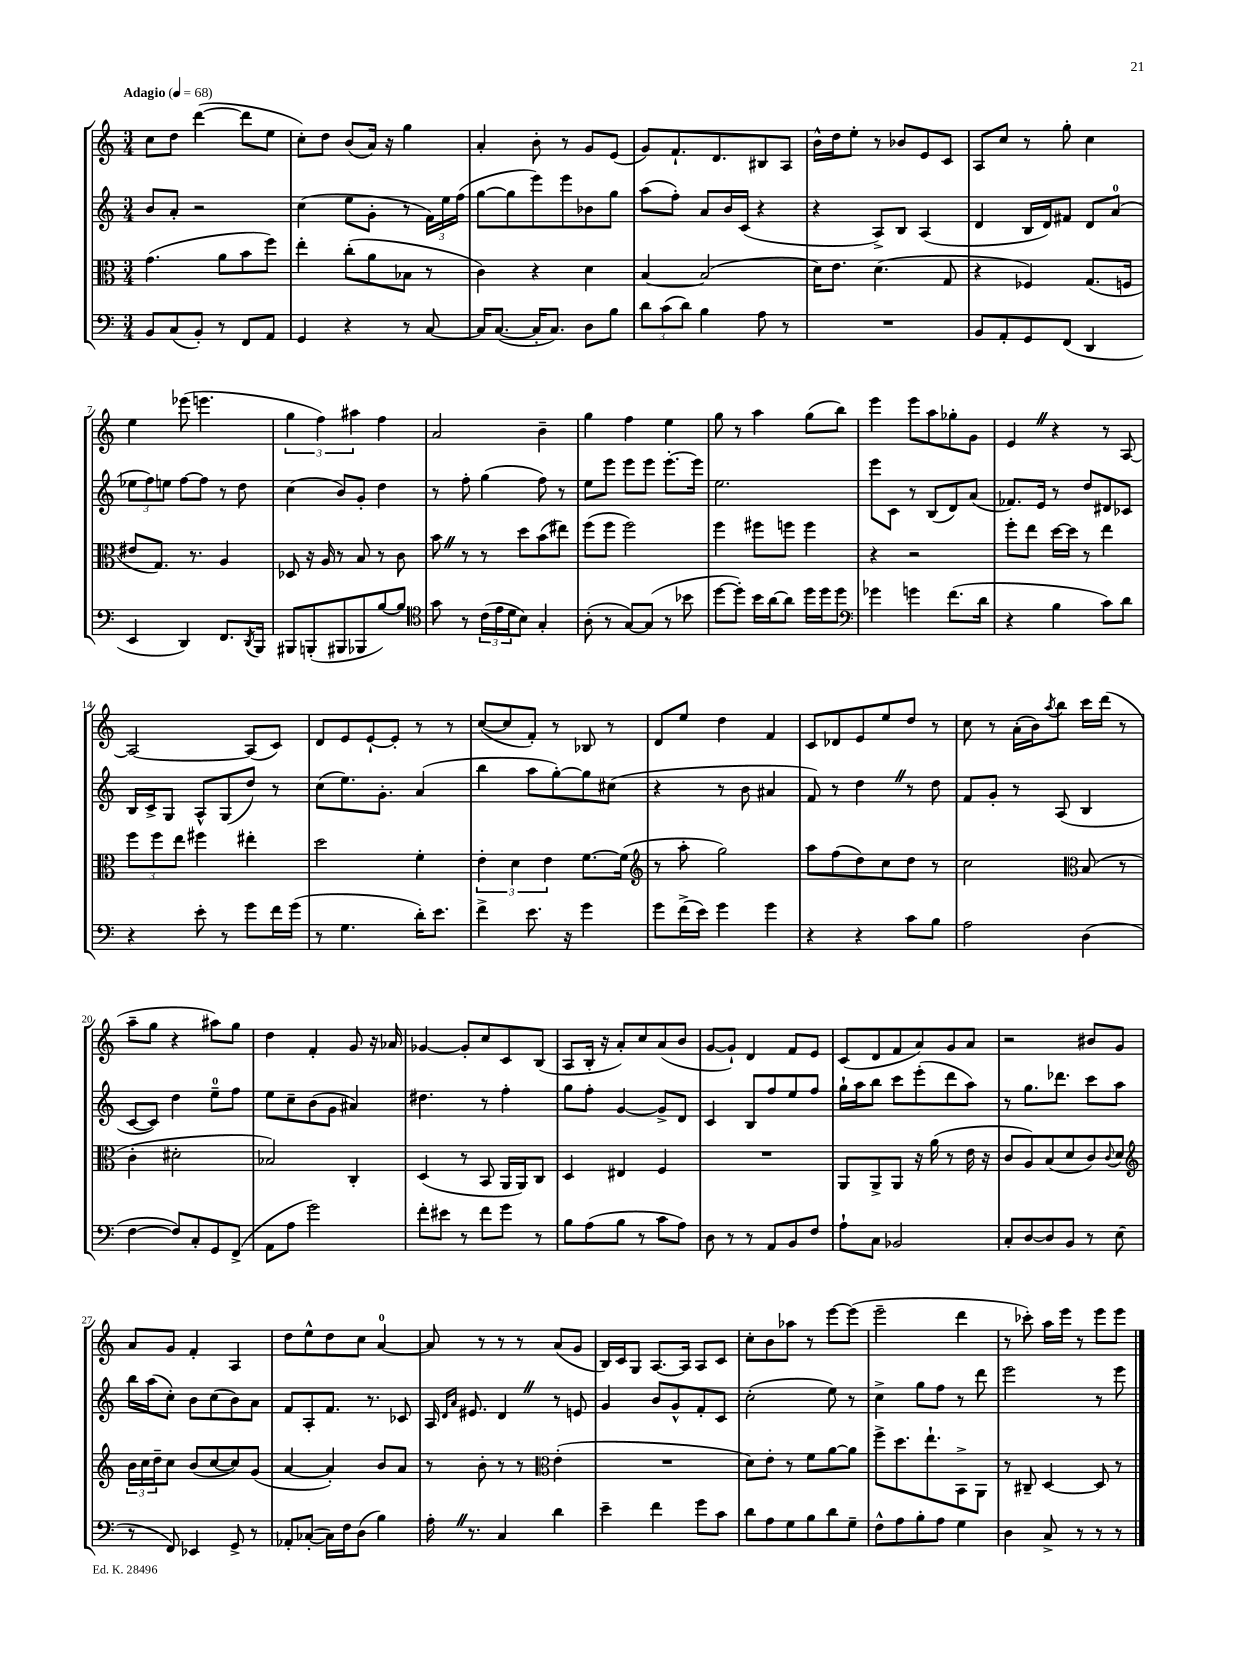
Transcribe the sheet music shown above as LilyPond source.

<<
\new StaffGroup <<
\new Staff = "s0" {
    \clef treble \key c \major \numericTimeSignature \time 3/4 \tempo "Adagio" 4 = 68
    c''8 d''8 d'''4~( d'''8 e''8 |
    c''8-.) d''8 b'8( a'16) r16 g''4 |
    a'4-. b'8-. r8 g'8 e'8( |
    g'8) f'8.-! d'8. bis8 a8 |
    b'16-^ d''16 e''8-. r8 bes'8 e'8 c'8 |
    a8 c''8 r8 g''8-. c''4 |
    e''4 ees'''8( e'''4. |
    \tuplet 3/2 { g''4 f''4) ais''4 } f''4 |
    a'2 b'4-- |
    g''4 f''4 e''4 |
    g''8 r8 a''4 g''8( b''8) |
    e'''4 e'''8 a''8 ges''8-. g'8 |
    e'4 \once \override BreathingSign.text = \markup { \musicglyph "scripts.caesura.straight" } \breathe r4 r8 a8~ |
    a2~ a8( c'8) |
    d'8 e'8 e'8~-! e'8-. r8 r8 |
    c''8~( c''8 f'8-.) r8 bes8 r8 |
    d'8 e''8 d''4 f'4 |
    c'8 des'8 e'8 e''8 d''8 r8 |
    c''8 r8 a'16-.( b'16) \acciaccatura { a''8 } b''8 c'''16 d'''16( r8 |
    a''8-- g''8 r4 ais''8) g''8 |
    d''4 f'4-. g'8 r16 aes'16 |
    ges'4~ ges'8-. c''8 c'8 b8( |
    a8 b16-. r16 a'8-.) c''8 a'8( b'8 |
    g'8~ g'8-!) d'4 f'8 e'8 |
    c'8( d'8 f'8 a'8) g'8 a'8 |
    r2 bis'8 g'8 |
    a'8 g'8 f'4-. a4 |
    d''8 e''8-^ d''8 c''8 a'4-0~ |
    a'8 r8 r8 r8 a'8( g'8 |
    b16) c'16 g8 a8.~ a16 a8 c'8 |
    c''8-. b'8 aes''8 r8 e'''8~ e'''8( |
    e'''2-- d'''4 |
    r8 ces'''8-.) a''16 e'''16 r8 e'''8 e'''8 \bar "|." |
}
\new Staff = "s1" {
    \clef treble \key c \major \numericTimeSignature \time 3/4
    b'8 a'8-. r2 |
    c''4( e''8 g'8-. r8 \tuplet 3/2 { f'16) e''16 f''16( } |
    g''8~ g''8 e'''8) e'''8 bes'8 g''8 |
    a''8( f''8-.) a'8 b'16 c'16( r4 |
    r4 a8->) b8 a4( |
    d'4 b16 d'16) fis'8 d'8 a'8-0( |
    \tuplet 3/2 { ees''8 f''8) e''8 } f''8~ f''8 r8 d''8 |
    c''4( b'8) g'8-. d''4 |
    r8 f''8-. g''4( f''8) r8 |
    e''8 e'''8 e'''8 e'''8 e'''8.~-. e'''16 |
    e''2. |
    e'''8 c'8 r8 b8( d'8) a'8( |
    fes'8.) e'16 r8 d''8 dis'8 ces'8 |
    b16 c'16-> g8 a8-^ g8( d''8) r8 |
    c''8( e''8.) g'8.-. a'4( |
    b''4 a''8 g''8~-.) g''8 cis''8( |
    r4 r8 b'8 ais'4 |
    f'8) r8 d''4 \once \override BreathingSign.text = \markup { \musicglyph "scripts.caesura.straight" } \breathe r8 d''8 |
    f'8 g'8-. r8 a8( b4 |
    c'8~ c'8) d''4 e''8-0-- f''8 |
    e''8 c''8-- b'8( g'8 ais'4) |
    dis''4. r8 f''4-. |
    g''8 f''8-. g'4~ g'8-> d'8 |
    c'4 b8 f''8 e''8 f''8 |
    g''16-! a''16 b''8 c'''8 e'''8-.( d'''8 a''8) |
    r8 g''8. des'''8. c'''8 a''8 |
    b''16 a''16( c''8-.) b'8 c''8( b'8) a'8 |
    f'8 a8-. f'8. r8. ces'8 |
    a16 \grace { d'16 a'16 } eis'8. d'4 \once \override BreathingSign.text = \markup { \musicglyph "scripts.caesura.straight" } \breathe r8 e'8 |
    g'4 b'8 g'8-^ f'8-. c'8 |
    c''2-.( e''8) r8 |
    c''4-> g''8 f''8 r8 d'''8 |
    e'''2 r8 e'''8 \bar "|." |
}
\new Staff = "s2" {
    \clef alto \key c \major \numericTimeSignature \time 3/4
    g'4.( a'8 b'8 f''8) |
    e''4-. c''8-.( a'8 bes8 r8 |
    c'4) r4 d'4 |
    b4~ b2( |
    d'16) e'8. d'4.( g8 |
    r4 fes4) g8.( f16 |
    eis'8 g8.) r8. a4 |
    des8 r16 a16 r8 b8 r8 c'8 |
    b'8 \once \override BreathingSign.text = \markup { \musicglyph "scripts.caesura.straight" } \breathe r8 r8 d''8 b'8( eis''8) |
    f''8( f''8 f''2) |
    f''4 fis''8 f''8 f''4 |
    r4 r2 |
    f''8-. e''8 d''16~ d''16 r8 e''4 |
    \tuplet 3/2 { f''8 f''8 e''8 } fis''4 eis''4-. |
    d''2 f'4-. |
    \tuplet 3/2 { e'4-. d'4 e'4 } f'8.~ f'16( |
    \clef treble r8 a''8-. g''2) |
    a''8 f''8( d''8) c''8 d''8 r8 |
    c''2 \clef alto b8( r8 |
    c'4-. dis'2-. |
    bes2) c4-. |
    d4( r8 b,8 a,16 a,16) c8 |
    d4 eis4 f4 |
    R2. |
    a,8 a,8-> a,8 r16 a'16( r8 e'16 r16 |
    c'8 a8) b8( d'8 c'8) \appoggiatura { c'8 } d'8 |
    \clef treble \tuplet 3/2 { b'16 c''16 d''16-- } c''8 b'8( c''8~ c''8) g'8( |
    a'4~ a'4-.) b'8 a'8 |
    r8 b'8-. r8 r8 \clef alto e'4-.( |
    R2. |
    d'8) e'8-. r8 f'8 a'8~ a'8 |
    f''8-> d''8. e''8.-! b,8-> a,8 |
    r8 cis8-- d4~ d8 r8 \bar "|." |
}
\new Staff = "s3" {
    \clef bass \key c \major \numericTimeSignature \time 3/4
    b,8 c8( b,8-.) r8 f,8 a,8 |
    g,4 r4 r8 c8~ |
    c16 c8.~( c16-. c8.) d8 b8 |
    \tuplet 3/2 { d'8 c'8( d'8) } b4 a8 r8 |
    R2. |
    b,8 a,8-. g,8 f,8( d,4 |
    e,4 d,4) f,8. \acciaccatura { d,8 } b,,16 |
    bis,,8 b,,8-.( bis,,8 bes,,8 b8~) b8 |
    \clef tenor g'8 r8 \tuplet 3/2 { c'16( e'16 d'16 } b8) g4-. |
    a8-.( r8 g8~) g8( r8 bes'8 |
    d''8~ d''8-.) b'16 a'16~ a'8 d''16 d''16 d''8 |
    \clef bass ges'4 g'4 f'8.( d'16 |
    r4 b4 c'8) d'8 |
    r4 e'8-. r8 g'8 f'16 g'16( |
    r8 g4. d'16-.) e'8. |
    f'4-> e'8. r16 g'4 |
    g'8 f'16->( e'16) g'4 g'4 |
    r4 r4 c'8 b8 |
    a2 d4( |
    f4~ f8) c8-. g,8 f,8->( |
    a,8 a8 g'2) |
    f'8-. eis'8 r8 f'8 g'8 r8 |
    b8 a8( b8 r8 c'8 a8) |
    d8 r8 r8 a,8 b,8 f8 |
    a8-! c8 bes,2 |
    c8-. d8~ d8 b,8 r8 e8( |
    r8 f,8) ees,4 g,8-> r8 |
    aes,8-. ces8~-.( ces16) f16 d8( b4) |
    a16-. \once \override BreathingSign.text = \markup { \musicglyph "scripts.caesura.straight" } \breathe r8. c4 d'4 |
    e'4-- f'4 g'8 c'8 |
    d'8 a8 g8 b8 d'8 g8-- |
    f8-^ a8 b8-. a8 g4 |
    d4 c8-> r8 r8 r8 \bar "|." |
}
>>
>>
